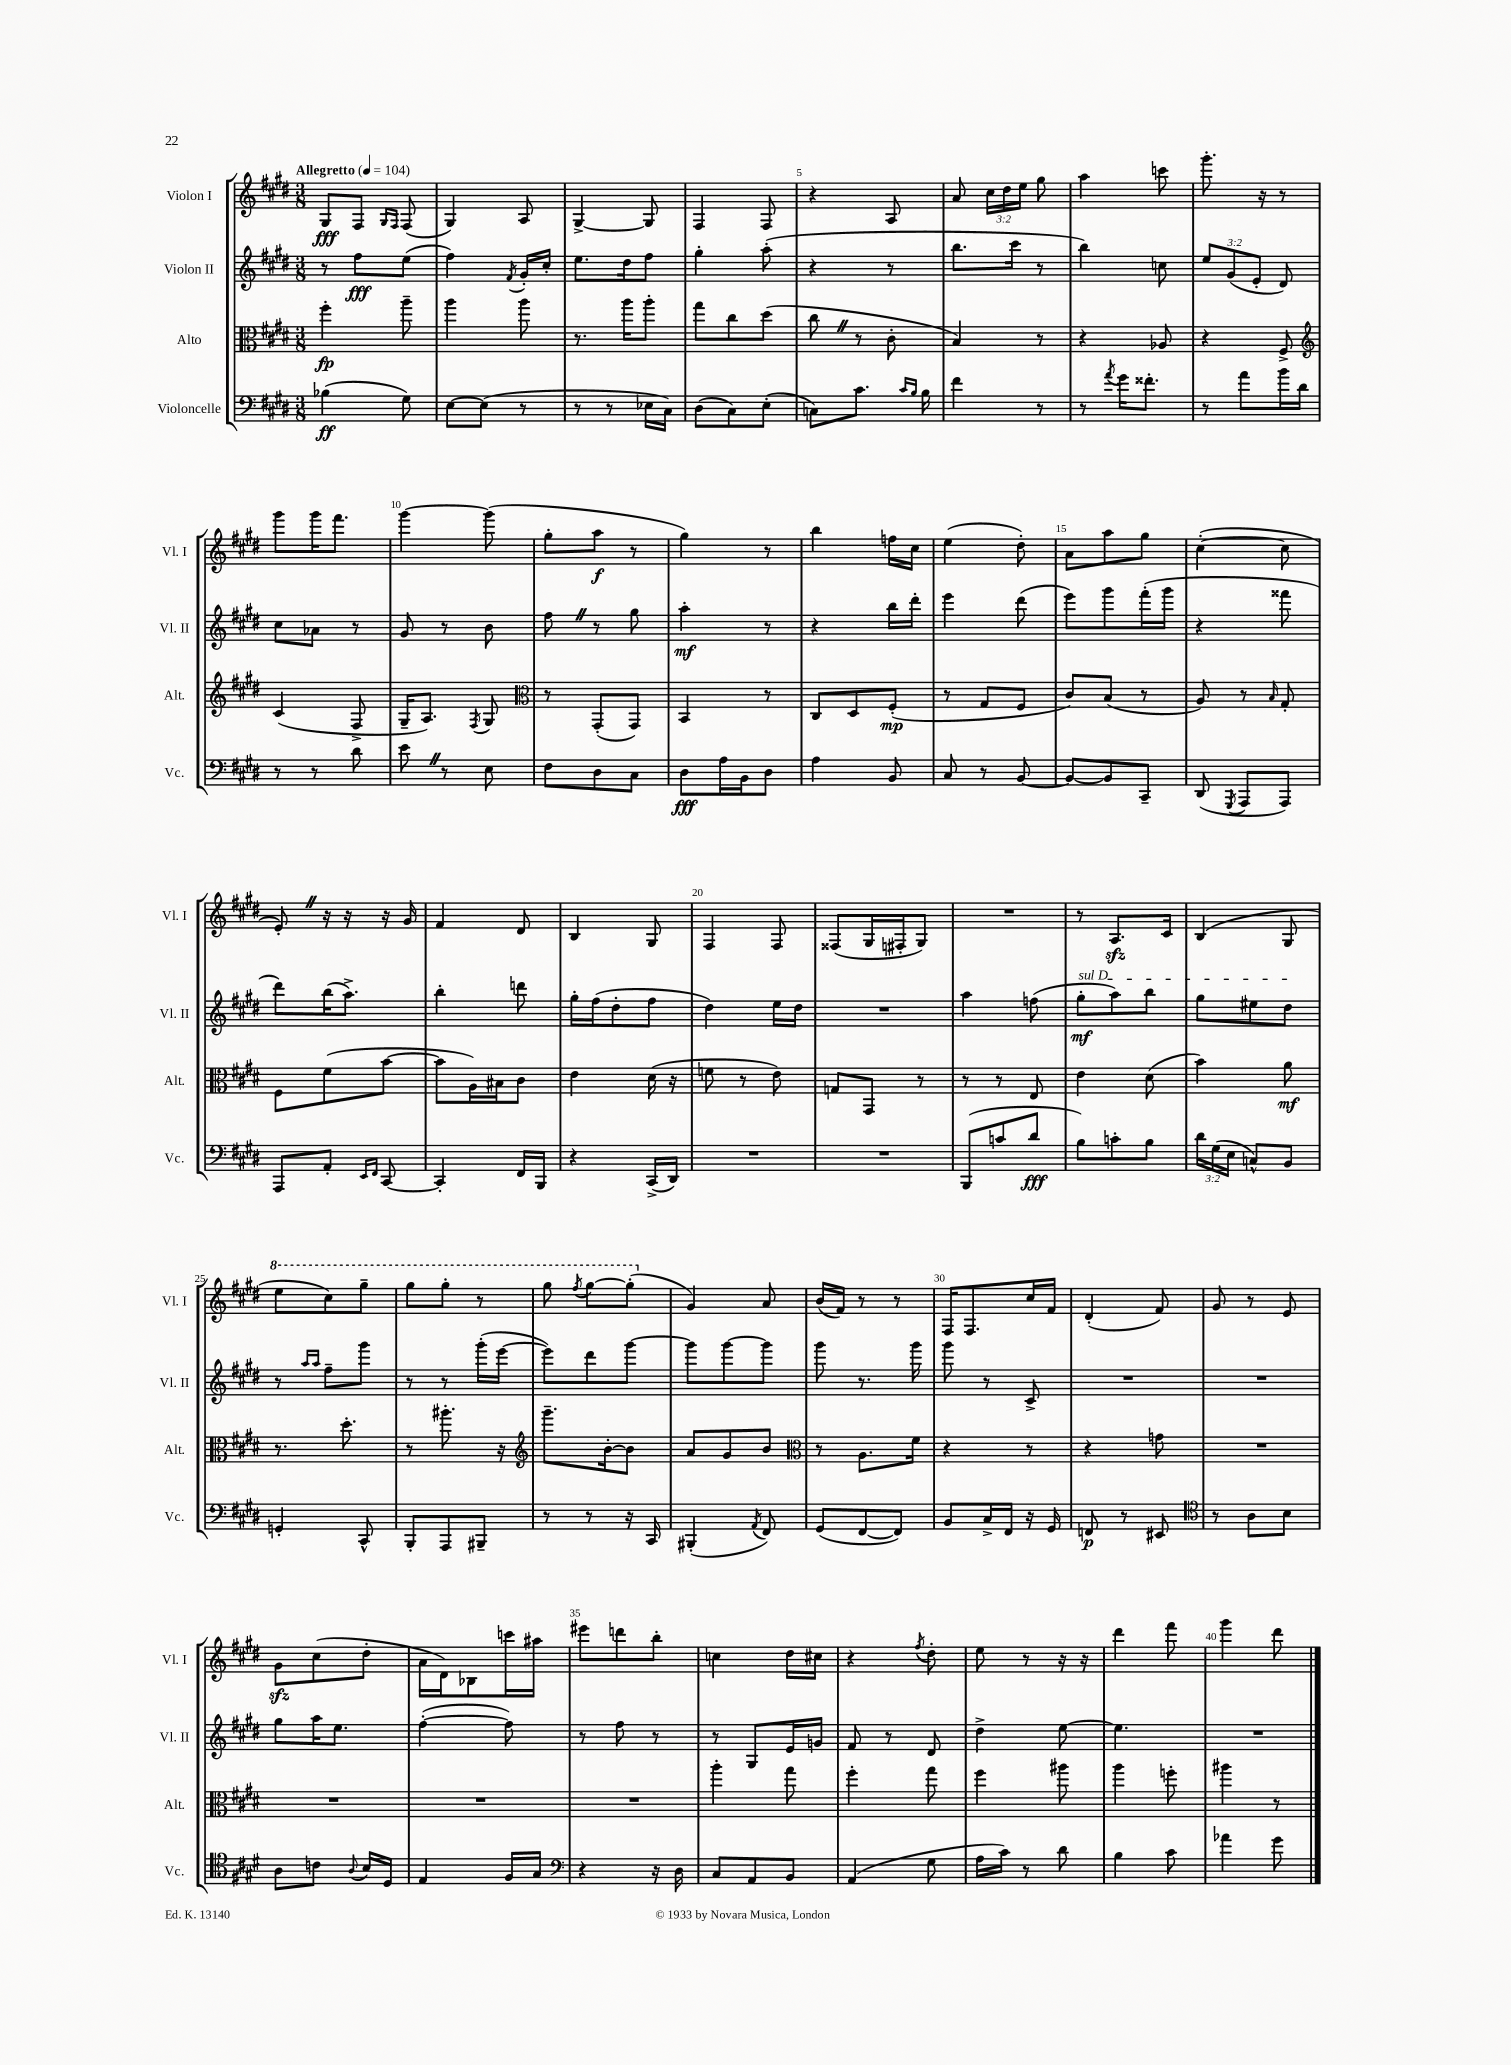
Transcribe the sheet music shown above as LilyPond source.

<<
\new StaffGroup <<
\new Staff = "s0" \with { instrumentName = "Violon I" shortInstrumentName = "Vl. I" } {
    \clef treble \key e \major \numericTimeSignature \time 3/8 \override Staff.TupletNumber.text = #tuplet-number::calc-fraction-text \tempo "Allegretto" 4 = 104
    \autoBeamOff gis8[\fff fis8] \grace { gis16[ fis16] } fis8( |
    gis4) a8 |
    gis4~-> gis8 |
    fis4 fis8 |
    r4 a8 |
    a'8 \tuplet 3/2 { cis''16[ dis''16 e''16] } gis''8 |
    a''4 c'''8 |
    gis'''8.-. r16 r8 |
    gis'''8[ gis'''16 fis'''8.] |
    gis'''4~ gis'''8( |
    gis''8[-. a''8]\f r8 |
    gis''4) r8 |
    b''4 f''16[ cis''16] |
    e''4( dis''8-.) |
    a'8[ a''8 gis''8] |
    cis''4~-.( cis''8 |
    e'8-.) \once \override BreathingSign.text = \markup { \musicglyph "scripts.caesura.straight" } \breathe r16 r16 r16 gis'16 |
    fis'4 dis'8 |
    b4 gis8 |
    fis4 fis8 |
    fisis8[( gis16 fis16-. gis8]) |
    R4. |
    r8 a8.[\sfz cis'16] |
    b4( gis8 |
    \ottava #1 e'''8[ cis'''8) gis'''8]-- |
    gis'''8[ gis'''8]-. r8 |
    gis'''8 \acciaccatura { fis'''8 } gis'''8[~ gis'''8]-.( \ottava #0 |
    gis'4) a'8 |
    b'16[( fis'16]) r8 r8 |
    fis16[ fis8. cis''16 fis'16] |
    dis'4-.( fis'8) |
    gis'8 r8 e'8 |
    gis'8[\sfz cis''8( dis''8]-. |
    a'16[ dis'16) bes8 c'''16 ais''16] |
    eis'''8[ d'''8 b''8]-. |
    c''4 dis''16[ cis''16] |
    r4 \acciaccatura { fis''8 } dis''8-. |
    e''8 r8 r16 r16 |
    dis'''4 fis'''8 |
    gis'''4 dis'''8 \bar "|." |
}
\new Staff = "s1" \with { instrumentName = "Violon II" shortInstrumentName = "Vl. II" } {
    \clef treble \key e \major \numericTimeSignature \time 3/8 \override Staff.TupletNumber.text = #tuplet-number::calc-fraction-text
    \autoBeamOff r8 fis''8[\fff e''8]( |
    fis''4) \acciaccatura { fis'8 } gis'16[-. cis''16]-. |
    e''8.[ dis''16 fis''8] |
    gis''4-. a''8-.( |
    r4 r8 |
    b''8.[ cis'''16] r8 |
    b''4) c''8 |
    \tuplet 3/2 { e''8[ gis'8( e'8]-. } dis'8) |
    cis''8[ aes'8] r8 |
    gis'8 r8 b'8 |
    fis''8 \once \override BreathingSign.text = \markup { \musicglyph "scripts.caesura.straight" } \breathe r8 gis''8 |
    a''4-.\mf r8 |
    r4 b''16[ dis'''16]-. |
    e'''4 dis'''8( |
    e'''8[) gis'''8 fis'''16-.( gis'''16] |
    r4 fisis'''8 |
    dis'''8[) b''16( a''8.]->) |
    b''4-. d'''8 |
    gis''16[-. fis''16( dis''8-. fis''8] |
    dis''4) e''16[ dis''16] |
    R4. |
    a''4 f''8( |
    \once \override TextSpanner.bound-details.left.text = \markup { \italic "sul D" } gis''8[-.\mf\startTextSpan a''8) b''8] |
    gis''8[ eis''8 dis''8]\stopTextSpan |
    r8 \grace { a''16[ a''16] } fis''8[-- gis'''8] |
    r8 r8 gis'''16[-.( e'''16]~ |
    e'''8[) dis'''8 gis'''8]~ |
    gis'''8[ gis'''8~ gis'''8] |
    gis'''8 r8. gis'''16 |
    gis'''8 r8 cis'8-> |
    R4. |
    R4. |
    gis''8[ a''16 e''8.] |
    fis''4~-.( fis''8) |
    r8 fis''8 r8 |
    r8 gis8[ e'16 g'16] |
    fis'8 r8 dis'8 |
    dis''4-> e''8~ |
    e''4. |
    R4. \bar "|." |
}
\new Staff = "s2" \with { instrumentName = "Alto" shortInstrumentName = "Alt." } {
    \clef alto \key e \major \numericTimeSignature \time 3/8
    \autoBeamOff fis''4-.\fp a''8-- |
    a''4 a''8 |
    r8. a''16[ a''8]-. |
    gis''8[ cis''8 dis''8]( |
    cis''8 \once \override BreathingSign.text = \markup { \musicglyph "scripts.caesura.straight" } \breathe r8 cis'8-. |
    b4) r8 |
    r4 aes8 |
    r4 fis8-> |
    \clef treble cis'4( fis8-> |
    gis16[-- a8.]) \acciaccatura { fis8 } gis8 |
    \clef alto r8 gis,8[-.( gis,8]) |
    b,4 r8 |
    cis8[ dis8 fis8]-.\mp( |
    r8 gis8[ fis8] |
    cis'8[) b8]( r8 |
    a8) r8 \grace { b16 } gis8-. |
    fis8[ fis'8( b'8]~ |
    b'8[ a16) bis16 cis'8] |
    e'4 dis'16( r16 |
    f'8 r8 e'8) |
    g8[ gis,8] r8 |
    r8 r8 e8 |
    e'4 dis'8( |
    b'4) a'8\mf |
    r8. dis''8.-. |
    r8 ais''8.-. r16 |
    \clef treble gis'''8.[-- b'16~-. b'8] |
    a'8[ gis'8 b'8] |
    \clef alto r8 a8.[ fis'16] |
    r4 r8 |
    r4 g'8 |
    R4. |
    R4. |
    R4. |
    R4. |
    a''4-. gis''8 |
    fis''4-. gis''8 |
    fis''4 ais''8 |
    a''4 f''8-. |
    ais''4 r8 \bar "|." |
}
\new Staff = "s3" \with { instrumentName = "Violoncelle" shortInstrumentName = "Vc." } {
    \clef bass \key e \major \numericTimeSignature \time 3/8 \override Staff.TupletNumber.text = #tuplet-number::calc-fraction-text
    \autoBeamOff bes4\ff( gis8) |
    e8[~ e8]( r8 |
    r8 r8 ees16[ cis16]) |
    dis8[( cis8) e8]-.( |
    c8[) cis'8.] \grace { cis'16[ b16] } b16 |
    fis'4 r8 |
    r8 \acciaccatura { a'8 } gis'16[ fisis'8.]-. |
    r8 a'8[ b'16 dis'16] |
    r8 r8 dis'8 |
    e'8 \once \override BreathingSign.text = \markup { \musicglyph "scripts.caesura.straight" } \breathe r8 e8 |
    fis8[ dis8 cis8] |
    dis8[\fff a16 b,16 dis8] |
    a4 b,8 |
    cis8 r8 b,8~ |
    b,8[~ b,8 cis,8]-- |
    dis,8( \acciaccatura { gis,,8 } a,,8[ a,,8]) |
    a,,8[ a,8]-. \grace { e,16[ fis,16] } cis,8~ |
    cis,4-. fis,16[ b,,16] |
    r4 cis,16[->( dis,16]) |
    R4. |
    R4. |
    b,,8[( c'8 dis'8]\fff |
    b8[) c'8-. b8] |
    \tuplet 3/2 { dis'16[ gis16( e16] } c8[-^) b,8] |
    g,4-. cis,8-^ |
    b,,8[-. a,,8 bis,,8]-- |
    r8 r8 r16 cis,16 |
    bis,,4-.( \acciaccatura { a,8 } fis,8) |
    gis,8[( fis,8~ fis,8]) |
    b,8[ cis16-> fis,16] r16 gis,16 |
    f,8\p r8 eis,8 |
    \clef tenor r8 a8[ b8] |
    a8[ c'8] \appoggiatura { a8 } b16[ dis16] |
    e4 fis16[ gis16] |
    \clef bass r4 r16 dis16 |
    cis8[ a,8 b,8] |
    a,4( gis8 |
    a16[ cis'16]) r8 dis'8 |
    b4 cis'8 |
    aes'4 gis'8 \bar "|." |
}
>>
>>
\layout { \context { \Score \override BarNumber.break-visibility = ##(#f #t #t) barNumberVisibility = #(every-nth-bar-number-visible 5) } }
